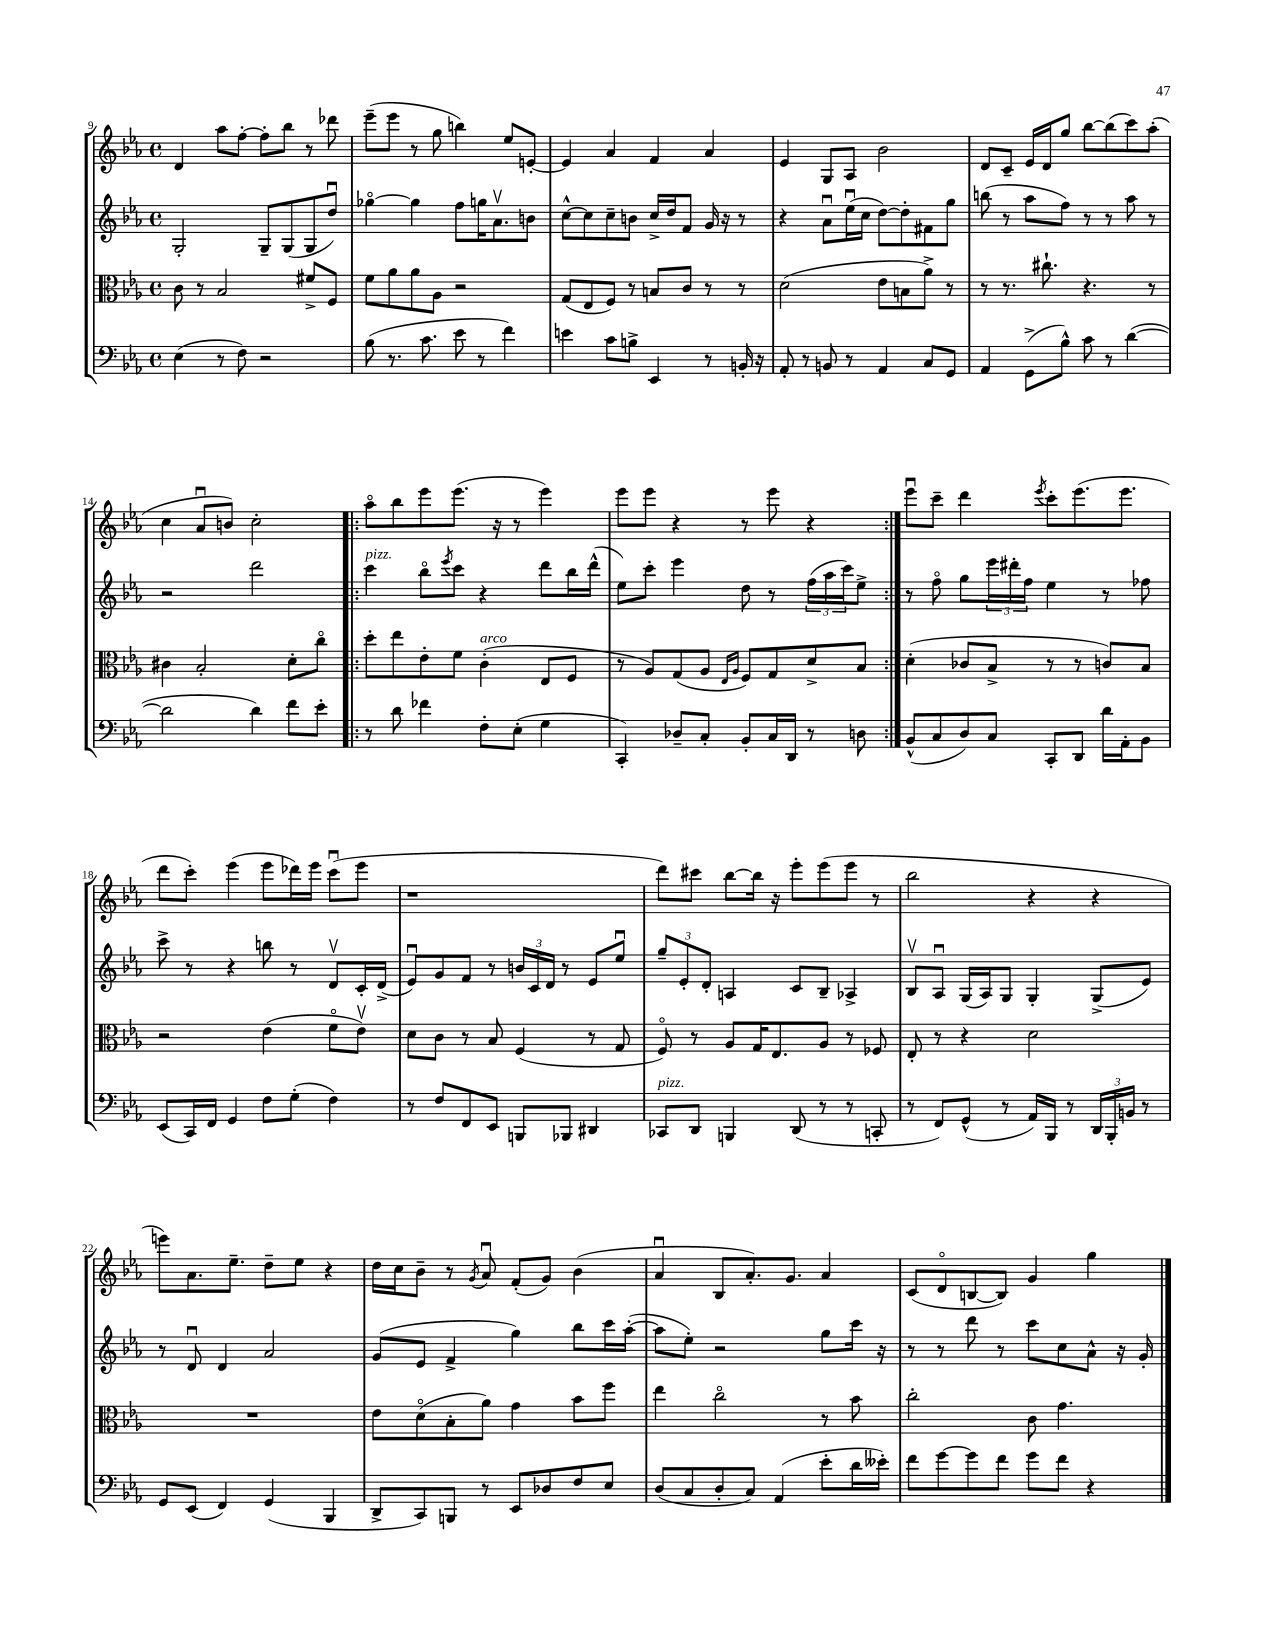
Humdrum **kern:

**kern	**kern	**kern	**kern
*staff4	*staff3	*staff2	*staff1
*clefF4	*clefC3	*clefG2	*clefG2
*k[b-e-a-]	*k[b-e-a-]	*k[b-e-a-]	*k[b-e-a-]
*M4/4	*M4/4	*M4/4	*M4/4
*met(c)	*met(c)	*met(c)	*met(c)
(4E-	8c	2G'	4d
.	8r	.	.
8r	2B-	.	8aa-
8F)	.	.	[8ff'
2r	.	8G~	8ff']
.	.	(8G	8bb-
.	8f#^	8G	8r
.	8F	8ddu)	8ddd-
=	=	=	=
(8B-	8f	[4gg-o	(8eee-~
8.r	8a-	.	8eee-
.	8a-	4gg-]	8r
8.c	.	.	.
.	8A-	.	8gg
8e-	2r	8ff	4bb)
8r	.	16gg	.
.	.	8.a-v	.
4f)	.	.	8ee-
.	.	8b	[8e'
=	=	=	=
4e	(8G	[8cc^^	4e]
.	8E-	8cc]	.
8c	8F)	8cc~	4a-
8B^	8r	8b	.
4EE-	8B	16cc^	4f
.	.	16dd	.
.	8c	8f	.
8r	8r	16g	4a-
.	.	16r	.
16BB'	8r	8r	.
16r	.	.	.
=	=	=	=
8AA-'	(2d	4r	4e-
8r	.	.	.
8BB	.	8a-u	8G
8r	.	(16ee-u	8A-
.	.	16cc	.
4AA-	8e-	[8dd)	2b-
.	8B	8dd']	.
8C	8a-^)	8f#	.
8GG	8r	8gg	.
=	=	=	=
4AA-	8r	(8bb	8d
.	8.r	8r	8c~
(8GG^	.	8aa-	16e-
.	8.cc#`	.	16d
8B-^^)	.	8ff)	8gg
8c	4.r	8r	[8bb-
8r	.	8r	(8bb-]
([4d	.	8aa-	8ccc)
.	8r	8r	(8aa-'
=	=	=	=
2d]	4c#	2r	4cc
.	2B-'	.	8a-u
.	.	.	8b)
4d)	.	2ddd	2cc'
8f	8d'	.	.
8e-'	8cco	.	.
=!|:	=!|:	=!|:	=!|:
8r	8dd'	4ccc	8aa-o
8d	8ee-	.	8bb-
4f-	8e-'	8bb-o	8eee-
.	.	8qeee-	.
.	8f	8ccc	(8.eee-
8F'	(4c'	4r	.
.	.	.	16r
(8E-'	.	.	8r
4G	8E-	8ddd	4eee-)
.	8F	16bb-	.
.	.	(16ddd^^	.
=	=	=	=
4CC')	8r	8ee-)	8eee-
.	8A-)	8ccc'	8eee-
8D-~	(8G	4eee-	4r
8C'	8A-	.	.
.	16qqE-	.	.
.	16qqA-	.	.
8BB-'	8F)	8dd	8r
16C	8G	8r	8eee-
16DD	.	.	.
8r	8d^	(24ff	4r
.	.	24aa-	.
.	.	24ccc)	.
8D	8B-	8ee-^	.
=:|!	=:|!	=:|!	=:|!
(8BB-^^	(4d'	8r	8eee-u
8C	.	8ffo	8ccc~
8D)	8c-	8gg	4ddd
8C	8B-^	24eee-	.
.	.	24ddd#'	.
.	.	24ff	.
.	.	.	8qeee-
8CC'	8r	4ee-	8ccc'
8DD	8r	.	(8.eee-
16d	8c)	8r	.
16AA-'	.	.	8.eee-
8BB-	8B-	8ff-	.
=	=	=	=
(8EE-	2r	8ccc^	8ddd
16CC)	.	8r	8ccc')
16FF	.	.	.
4GG	.	4r	(4eee-
8F	(4e-	8bb	8eee-
(8G'	.	8r	16ddd-)
.	.	.	16eee-
4F)	8fo	8dv	(8cccu
.	8e-v)	16c'	8eee-
.	.	(16d^	.
=	=	=	=
8r	8d	8e-u)	1r
8F	8c	8g	.
8FF	8r	8f	.
8EE-	8B-	8r	.
8BBB	(4F	24b	.
.	.	24c	.
.	.	24d	.
8BBB-	.	8r	.
4DD#	8r	8e-	.
.	8G	8ee-u	.
=	=	=	=
8CC-	8Fo)	12gg~	8ddd)
.	.	12e-'	.
8DD	8r	.	8ccc#
.	.	12d'	.
4BBB	8A-	4A	[8bb-
.	16G	.	16bb-]
.	8.E-	.	16r
(8DD	.	8c	8eee-'
8r	8A-	8B-~	(8eee-
8r	8r	4A-^	8eee-
8CC'	8F-	.	8r
=	=	=	=
8r	8E-'	8B-v	2bb-
8FF)	8r	8A-u	.
(8GG^^	4r	(16G	.
.	.	16A-)	.
8r	.	8G	.
16AA-)	2d	4G'	4r
16BBB-	.	.	.
8r	.	.	.
24DD	.	(8G^	4r
24BBB-'	.	.	.
24BB	.	.	.
8r	.	8e-)	.
=	=	=	=
8GG	1r	8r	8eee)
(8EE-	.	8du	8.a-
4FF)	.	4d	.
.	.	.	8.ee-~
(4GG	.	2a-	8dd~
.	.	.	8ee-
4BBB-	.	.	4r
=	=	=	=
8DD^	8e-	(8g	16dd
.	.	.	16cc
8CC)	(8do	8e-	8b-~
8BBB	8B-'	4f^	8r
.	.	.	8qg
8r	8a-)	.	8a-u
8EE-	4g	4gg)	(8f'
8D-	.	.	8g)
8F	8b-	8bb-	(4b-
8E-	8ff	16ccc	.
.	.	([16aa-'	.
=	=	=	=
(8D	4ee-	8aa-]	4a-u
8C	.	8ee-')	.
8D'	2cco	2r	8B-
8C)	.	.	8.a-')
(4AA-	.	.	.
.	.	.	8.g
8e-'	8r	8gg	4a-
16d	8b-	16ccc	.
16e--')	.	16r	.
=	=	=	=
8f	2cc'	8r	(8c
[8g	.	8r	8do
8g]	.	8ddd	[8B
8f	.	8r	8B])
8g	8c	8ccc	4g
8f	4.g	8cc	.
4r	.	8a-^^	4gg
.	.	16r	.
.	.	16g'	.
==	==	==	==
*-	*-	*-	*-
